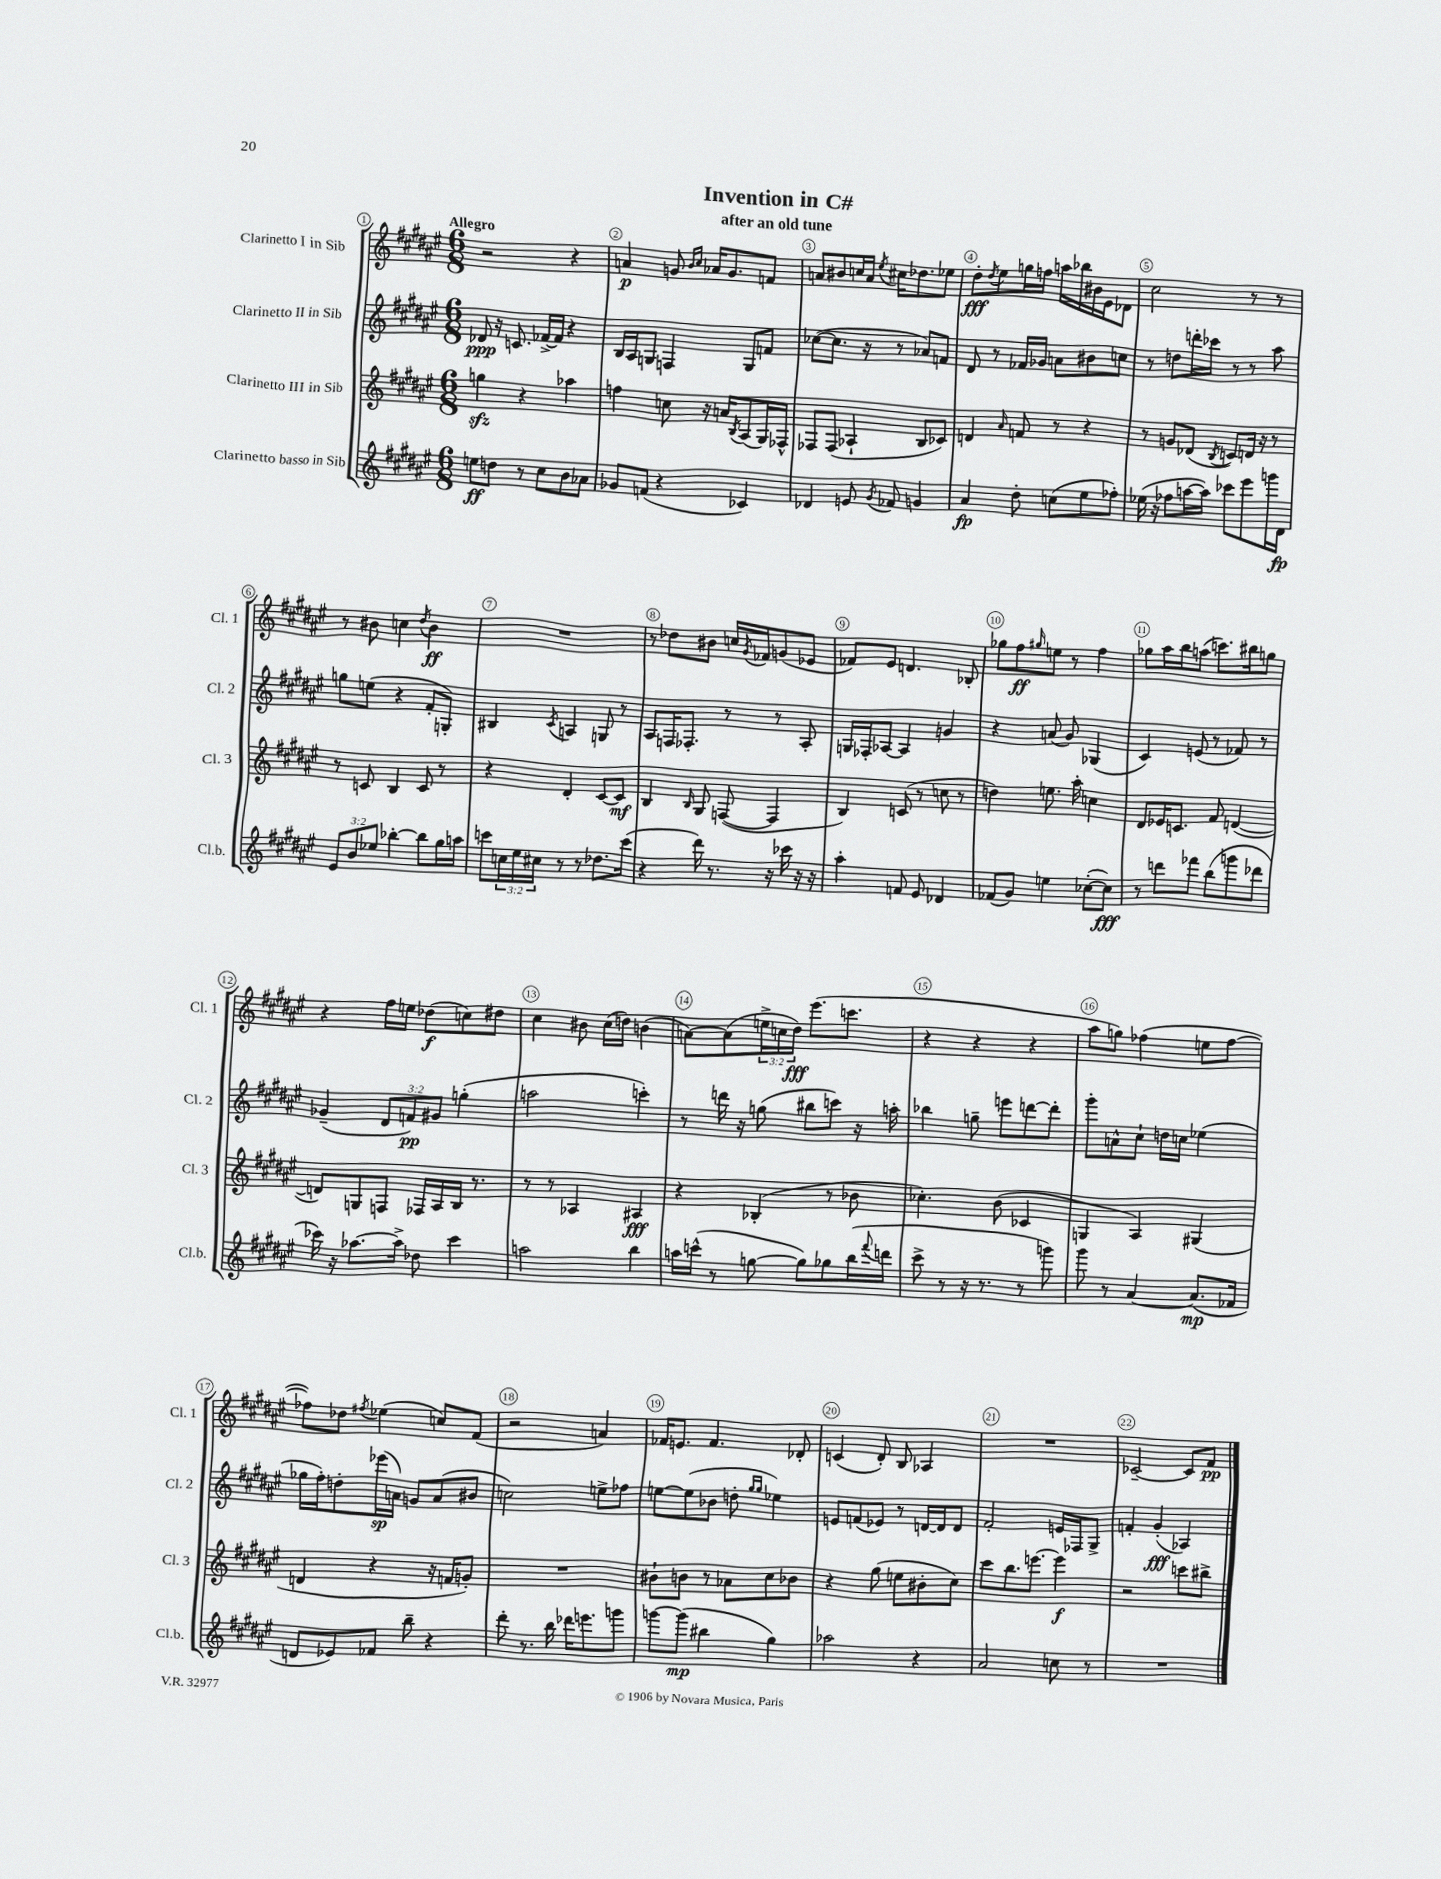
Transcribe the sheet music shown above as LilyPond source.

\header { title = "Invention in C#" subtitle = "after an old tune" }
<<
\new StaffGroup <<
\new Staff = "s0" \with { instrumentName = "Clarinetto I in Sib" shortInstrumentName = "Cl. 1" } {
    \clef treble \key fis \major \numericTimeSignature \time 6/8 \override Staff.TupletNumber.text = #tuplet-number::calc-fraction-text \tempo "Allegro"
    r2 r4 |
    a'4\p g'8 \grace { b'16 cis''16 } aes'16 g'8. f'8 |
    a'8 bis'8 c''16 a'16 \acciaccatura { eis''8 } cis''16 des''8. ees''8 |
    dis''8-.\fff \acciaccatura { dis''8 } eis''8 g''16 f''16 a''16 bes''16 bis'16 eis'16 des'8 |
    cis''2 r8 r8 |
    r8 bis'8 c''4 \acciaccatura { dis''8 } bis'4\ff |
    R2. |
    r8 des''8 bis'8 c''16 \acciaccatura { gis'8 } fes'16 g'8( ees'8 |
    fes'8) eis'8 d'4. bes8-. |
    ges''8 fis''8\ff \grace { gis''16 } e''8 r8 fis''4 |
    ges''8 ais''16 b''16 a''8( c'''8.) bis''16 g''8 |
    r4 fis''16 e''16 des''8\f( c''8) dis''8 |
    cis''4 bis'8 cis''16( d''16) b'4( |
    a'8~) a'8( \tuplet 3/2 { e''16-> c''16 dis''16\fff) } eis'''8.( c'''8. |
    r4 r4 r4 |
    ais''8 g''8) fes''4( e''8 fes''8~ |
    fes''8) des''8 \acciaccatura { fis''8 } ees''4( c''8) fis'8( |
    r2 a'4) |
    fes'16 e'8. fes'4. des'8-. |
    c'4( dis'8-.) b8 aes4 |
    R2. |
    ces'2~-- ces'8 fis'8\pp \bar "|." |
}
\new Staff = "s1" \with { instrumentName = "Clarinetto II in Sib" shortInstrumentName = "Cl. 2" } {
    \clef treble \key fis \major \numericTimeSignature \time 6/8 \override Staff.TupletNumber.text = #tuplet-number::calc-fraction-text
    des'8\ppp r16 c'8. fes'16~-> fes'16 r4 |
    b16 ais16 g8 f4 g8 f'8 |
    ces''8~( ces''8. r16 r8 aes'8) f'8 |
    dis'8 r8 fes'16 ges'16 a'8 bis'8 c''8 |
    r8 d''8 d'''16-. ces'''16 r8 r8 ais''8 |
    g''8 e''8( r4 fis'8-. g8-.) |
    bis4 \acciaccatura { cis'8 } a4 g8 r8 |
    ais8 f16 fes8.-. r8 r8 ais8-. |
    g16 fes16-. aes8~ aes4 g'4 |
    r4 a'8( gis'8) ges4( |
    cis'4) e'8( r8 fes'8) r8 |
    ges'4--( \tuplet 3/2 { dis'8 f'8\pp) gis'8 } g''4-.( |
    a''2 c'''4-.) |
    r8 d'''16 r16 g''8( bis''8 c'''8) r16 a''16-. |
    bes''4 g''8-- e'''8 d'''8~ d'''8-. |
    gis'''8-. a'8-^ cis''8-! d''16 c''16 ees''4( |
    ges''16 fis''16-.) d''8-. ees'''16\sp( a'16) g'8 a'8( bis'8 |
    c''2) e''8-> fes''8 |
    e''8~ e''8( bes'8 d''8-. \grace { gis''16 gis''16 } ees''4) |
    e'8 f'8( ees'8) r8 d'16~ d'16 d'8 |
    fis'2-. e'16 fes16 gis8-> |
    f'4-. gis'4-.\fff( aes4) \bar "|." |
}
\new Staff = "s2" \with { instrumentName = "Clarinetto III in Sib" shortInstrumentName = "Cl. 3" } {
    \clef treble \key fis \major \numericTimeSignature \time 6/8
    g''4\sfz r4 aes''4 |
    f''4 c''8 r16 a'16 \acciaccatura { b8 } ais8( gis16) fes16-^ |
    fes8 fes8( aes4-! b8 ces'8) |
    d'4 \grace { ais'16 } f'8 r8 r4 |
    r8 g'8 des'8( \acciaccatura { b8 } c'8) d'16 r16 r8 |
    r8 c'8 b4 c'8 r8 |
    r4 dis'4-. cis'8~ cis'8\mf |
    b4 \grace { b16 } gis8 f8~( f4 |
    b4) c'8( r8 c''8 r8 |
    d''4) e''8. ais''16-. c''4 |
    dis'8 ees'16 c'8. fis'8 d'4~( |
    d'8) g8 f8 fes16 ais16 b16 r8. |
    r8 r8 aes4 ais4\fff |
    r4 bes4-.( r8 bes'8 |
    ces''4.-.) b'8( ces'4 |
    g4 ais4) gis4( |
    d'4 r4 r16 f'16 g'8-.) |
    R2. |
    bis'8-! b'8 r8 aes'8 cis''8 bes'8 |
    r4 gis''8( e''8 bis'8-. cis''8) |
    cis'''8 b''8. e'''8.~ e'''4\f |
    r2 c'''8 bis''8-> \bar "|." |
}
\new Staff = "s3" \with { instrumentName = "Clarinetto basso in Sib" shortInstrumentName = "Cl.b." } {
    \clef treble \key fis \major \numericTimeSignature \time 6/8 \override Staff.TupletNumber.text = #tuplet-number::calc-fraction-text
    e''8\ff d''8 r8 cis''8 b'8 aes'8 |
    ges'8 f'8( r4 ces'4) |
    des'4 e'8 \acciaccatura { gis'8 } fes'8 g'4 |
    ais'4\fp dis''8-. c''8( eis''8 fes''8-.) |
    ees''16( r16 fes''8 a''16~ a''16) ces'''8 eis'''8 g'''16 dis'16\fp |
    \tuplet 3/2 { eis'8 b'8 ees''8 } bes''4~-. bes''8 gis''16 a''16 |
    c'''8 \tuplet 3/2 { c''16 eis''16 cis''16 } r8 r8 des''8. c'''16( |
    r4 dis'''16) r8. r16 ces'''16 r16 r16 |
    ais''4-. f'8 eis'8 des'4 |
    fes'8( gis'8) e''4 ces''8~-.( ces''8\fff) |
    r8 d'''8 fes'''8 b''8( g'''8 des'''8 |
    ces'''16) r16 aes''8.~ aes''16-> des''8 ces'''4 |
    a''2 b''4 |
    a''16 c'''16-^( r8 g''8~ g''8) ges''8 b''16( \appoggiatura { fis'''8 } d'''16 |
    cis'''8-> r8 r16 r8. r8 g'''8) |
    gis'''8 r8 ais'4~ ais'8.\mp( fes'16 |
    d'8 ees'8) fes'8 b''8-- r4 |
    dis'''8-. r8. b''16 des'''16 e'''8. g'''8 |
    g'''8~ g'''8\mp( bis''4 gis''4) |
    aes''2 r4 |
    ais'2 c''8 r8 |
    R2. \bar "|." |
}
>>
>>
\layout { \context { \Score \override BarNumber.break-visibility = ##(#f #t #t) barNumberVisibility = #all-bar-numbers-visible \override BarNumber.stencil = #(make-stencil-circler 0.1 0.3 ly:text-interface::print) } }
